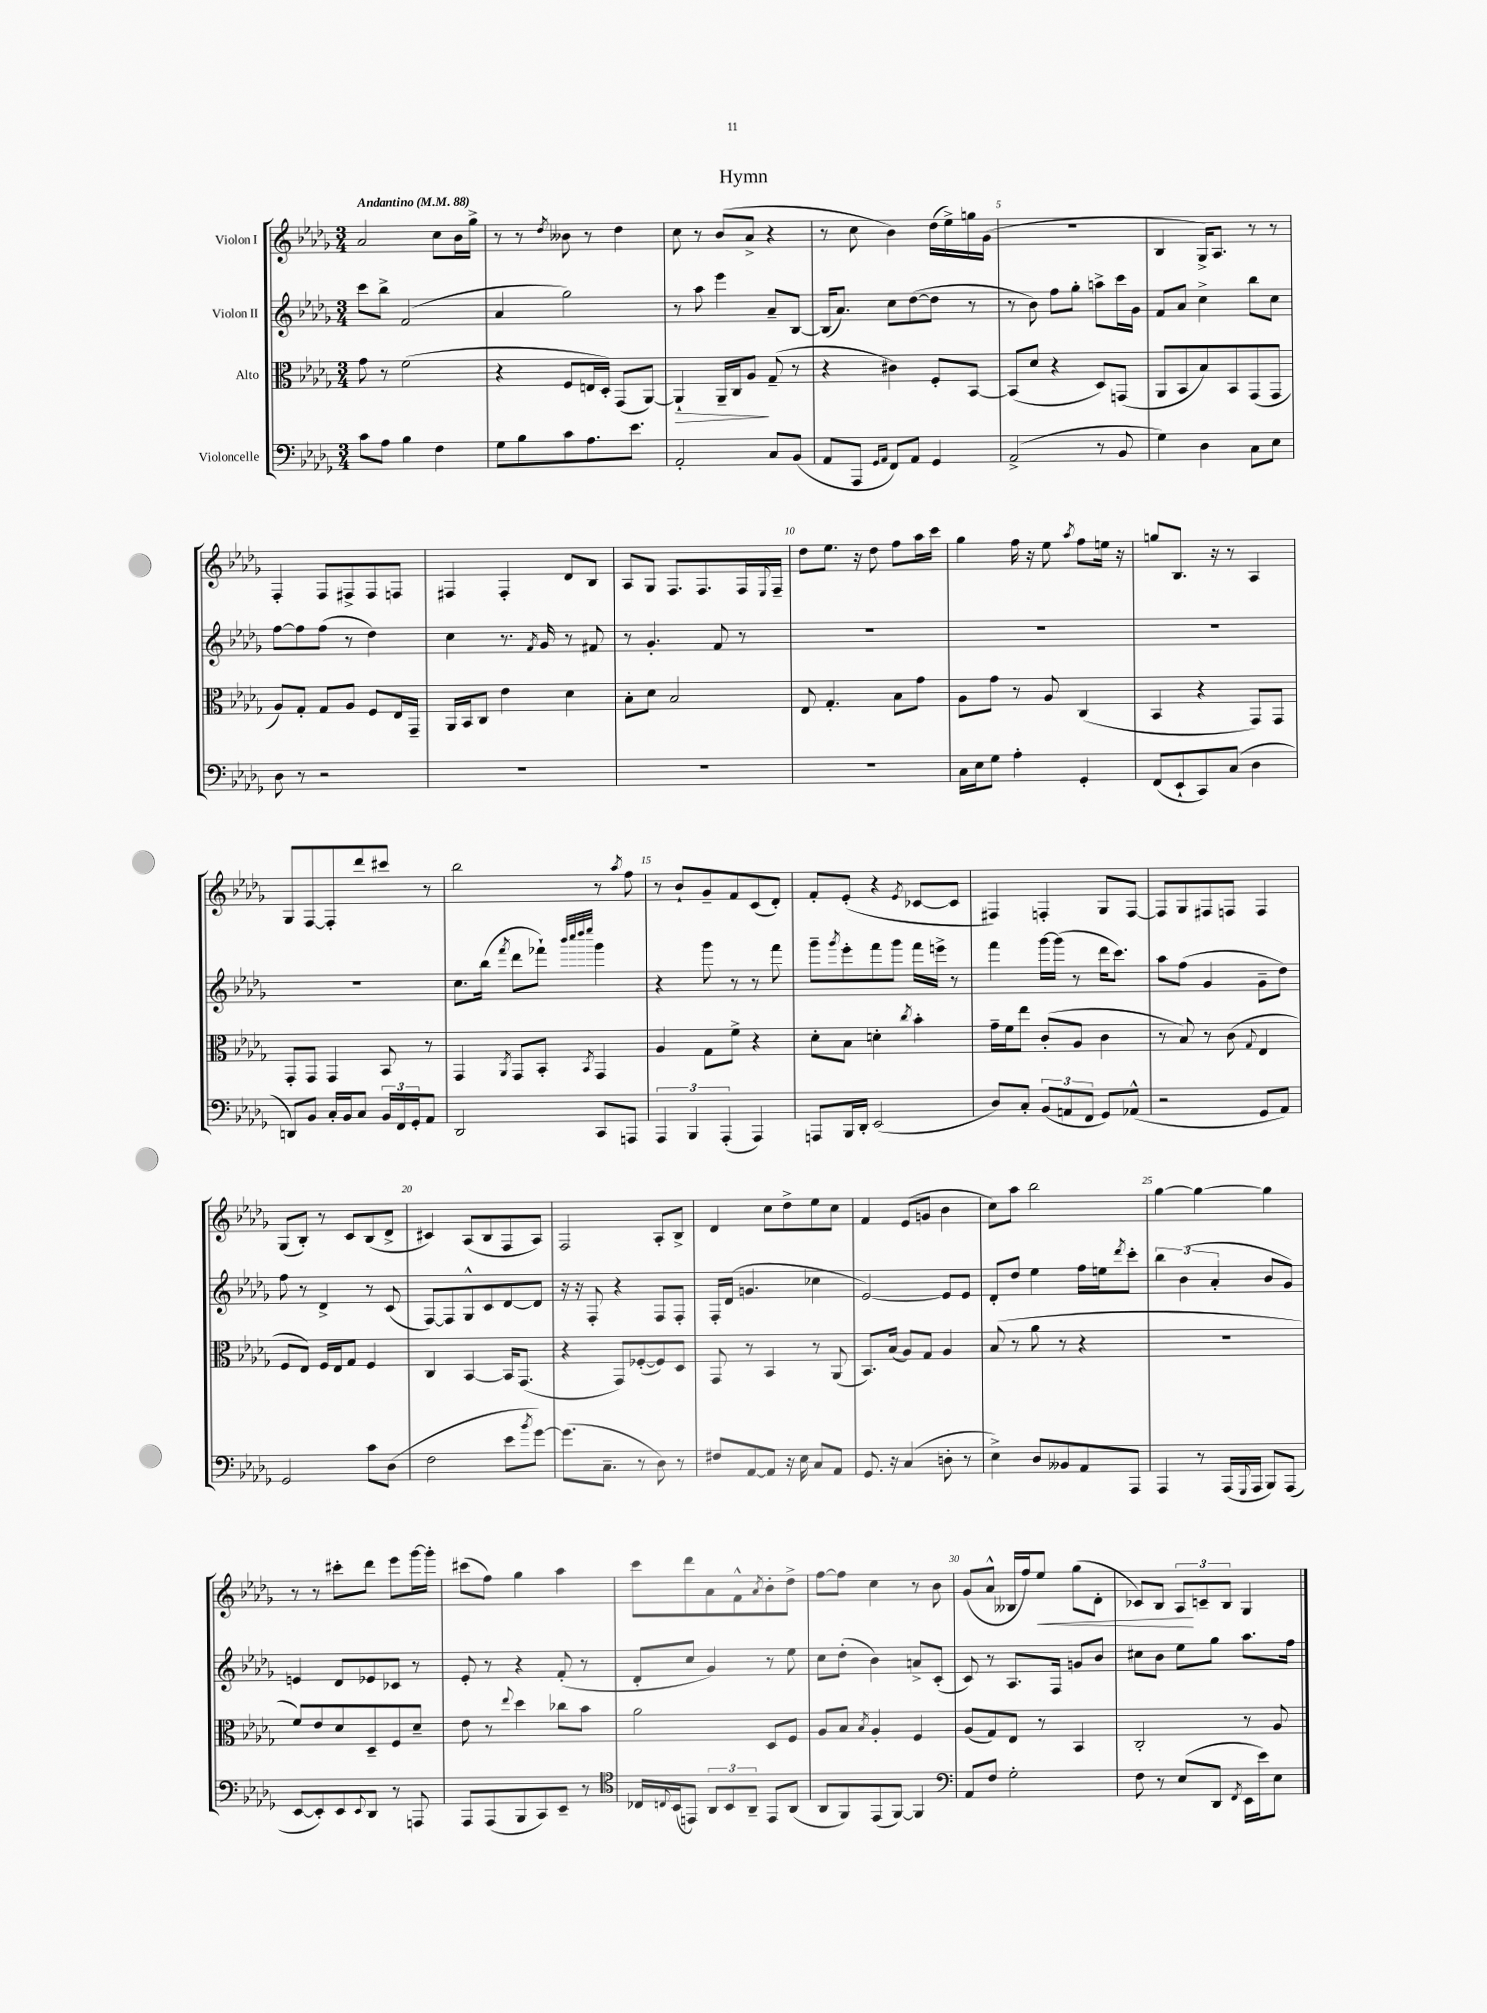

**kern	**kern	**kern	**kern
*staff4	*staff3	*staff2	*staff1
*clefF4	*clefC3	*clefG2	*clefG2
*k[b-e-a-d-g-]	*k[b-e-a-d-g-]	*k[b-e-a-d-g-]	*k[b-e-a-d-g-]
*M3/4	*M3/4	*M3/4	*M3/4
*MM88	*MM88	*MM88	*MM88
8c\L	8g-\	8ccc\L	2a-/
8A-\J	8r	8bb-^\J	.
4B-\	(2f\	(2f/	.
4F\	.	.	8cc\L
.	.	.	16b-\L
.	.	.	16gg-^\JJ
=	=	=	=
8G-\L	4r	4a-/	8r
8B-\	.	.	8r
.	.	.	8qdd-/
8c\	8F/L	2gg-\)	8b--\
8.A-\	16E/L	.	8r
.	16D-'/JJ)	.	.
.	(8GG-/L	.	4dd-\
8.e-\J	.	.	.
.	[8AA-/J)	.	.
=	=	=	=
2AA-'/	4AA-`/]	8r	8cc\
.	.	8aa-\	8r
.	16AA-~/LL	4eee-\	(8b-/L
.	16C/J	.	.
.	8A-/J	.	8a-^/J
8C/L	(8G-~/	8a-~/L	4r
(8BB-/J	8r	[8B-/J	.
=	=	=	=
8AA-/L	4r	(16B-/]LK	8r
.	.	8.a-/J)	.
8AAA-/J	.	.	8cc\
16qqGG-/LL	.	.	.
16qqAA-/JJ	.	.	.
8FF/L)	4c#\)	8cc\L	4b-\)
8AA-/J	.	([8dd-\	.
4GG-/	8F'/L	8dd-\]J	(16dd-\LL
.	.	.	16ee-^\)
.	[8BB-/J	8r	16gg\
.	.	.	(16g-\JJ
=	=	=	=
(2AA-^/	(8BB-/]L	8r	2.r
.	8d-/J	8b-\)	.
.	4r	8ff\L	.
.	.	8gg-'\J	.
8r	8D-/L)	8aa^\L	.
8BB-/	(8GG/J	16ccc\L	.
.	.	16g-\JJ	.
=	=	=	=
4G-\)	8AA-/L	8f/L	4B-/
.	8BB-/	8a-/J	.
4D-\	8B-/)	4cc^\	16G-^/LK)
.	.	.	8.A-/J
.	8BB-/	.	.
8C\L	(8GG-/	8bb-\L	8r
8E-\J	8GG-/J	8cc\J	8r
=	=	=	=
8D-\	8A-/L)	[8ff\L	4F'/
8r	8G-'/J	8ff\]	.
2r	8G-/L	(8ff\J	8F/L
.	8A-/J	8r	8F#^/
.	8F/L	4dd-\)	8F#/
.	16E-/L	.	8F/J
.	16GG-~/JJ	.	.
=	=	=	=
2.r	16AA-/LL	4cc\	4F#/
.	16BB-/J	.	.
.	8C/J	.	.
.	4e-\	8.r	4F#'/
.	.	8qf/	.
.	.	16g-/	.
.	4d-\	8r	8d-/L
.	.	8f#/	8B-/J
=	=	=	=
2.r	8B-'\L	8r	8A-/L
.	8d-\J	4.g-'/	8G-/J
.	2B-/	.	8.F/L
.	.	.	8.F/
.	.	8f/	.
.	.	8r	16F/L
.	.	.	8qqE-/
.	.	.	16F~/JJ
=	=	=	=
2.r	8E-/	2.r	8dd-\L
.	4.G-'/	.	8.ee-\J
.	.	.	16r
.	.	.	8dd-\
.	8B-\L	.	8ff\L
.	8g-\J	.	16aa-\L
.	.	.	16ccc\JJ
=	=	=	=
16C\LL	8A-\L	2.r	4gg-\
16E-\J	.	.	.
8G-\J	8g-\J	.	.
4A-'\	8r	.	16ff\
.	.	.	16r
.	8A-/	.	8ee-\
.	.	.	8qaa-/
4GG-'/	(4C/	.	8ff\L
.	.	.	16ee\Jk
.	.	.	16r
=	=	=	=
(8FF/L	4BB-/	2.r	8gg/L
8EE-`/	.	.	8.B-/J
8CC/)	4r	.	.
.	.	.	16r
(8C/J	.	.	8r
4D-\	8GG-/L)	.	4A-/
.	8GG-/J	.	.
=	=	=	=
8DD/L)	8GG-'/L	2.r	8G-/L
8BB-/J	8GG-/J	.	[8F/
16C'/LL	4GG-/	.	8F'/]
16BB-/J	.	.	.
8C/J	.	.	8ddd-/
24BB-/LL	8BB-/	.	8ccc#/J
24FF/	.	.	.
24GG-'/J	.	.	.
8AA-/J	8r	.	8r
=	=	=	=
2DD-/	4GG-/	8.cc\L	2bb-\
.	.	(16bb-\Jk	.
.	8qAA-/	8qfff/	.
.	8GG-/L	8ddd-\L	.
.	8BB-'/J	8fff-`\J)	.
.	.	32qqbbb-/LLL	.
.	.	32qqcccc/	.
.	.	32qqdddd-/	.
.	8qBB-/	32qqeeee-/JJJ	.
8CC/L	4GG-/	4ggg-\	8r
.	.	.	8qaa-/
8AAA/J	.	.	8ff\
=	=	=	=
6AAA-/	4A-/	4r	8r
.	.	.	8b-`/L
6BBB-/	.	.	.
.	8G-\L	8ggg-\	8g-~/
(6AAA-'/	.	.	.
.	8f^\J	8r	8f/
4AAA-/)	4r	8r	(8c/
.	.	8fff\	8d-'/J)
=	=	=	=
8AAA/L	8d-'\L	8ggg-~\L	8f'/L
.	.	8qggg-/	.
16BBB-/L	8B-\J	8eee-'\	(8e-'/J
16DD-'/JJ	.	.	.
(2EE-/	4d'\	8fff\	4r
.	.	8ggg-\J	.
.	8qcc/	.	8qe-/
.	4b-'\	16fff\LL	[8c-/L
.	.	16eee^\JJ	.
.	.	8r	8c-/]J
=	=	=	=
8D-/L)	16g-~\LL	4fff\	4F#/)
.	16f\J	.	.
8C'/J	8ee-\J	.	.
(12BB-/L	(8c'/L	[16ggg-\LL	4F'/
.	.	(16ggg-\]JJ	.
12AA/	.	.	.
.	8A-/J	8r	.
12FF/J	.	.	.
8GG-/L)	4c\	16ddd-\LK	8G-/L
.	.	8.ccc\J)	.
(8AA-^^/J	.	.	[8F/J
=	=	=	=
2r	8r	8aa-\L	8F/]L
.	8B-/)	(8ff\J	8G-/
.	8r	4g-/	8F#/
.	(8c\	.	8F/J
.	8qqG-/	.	.
8GG-/L	4E-/	8g-~\L	4F/
8AA-/J)	.	8dd-\J)	.
=	=	=	=
2GG-/	8F/L	8ff\	(8G-/L
.	8E-/J)	8r	8B-'/J)
.	16F/LL	4d-^/	8r
.	16E-/J	.	.
.	8G-/J	.	8c/L
8c\L	4F/	8r	(8B-/
(8D-\J	.	(8c/	8d-^/J
=	=	=	=
2F\	4C/	[8F/L)	4c#/)
.	.	8F/]	.
.	[4BB-/	8G-^^/	(8A-/L
.	.	8c/	8B-/
8e-\L	16BB-/]LK	[8d-/	8F/
.	(8.GG-/J	.	.
8qb-/	.	.	.
[8g-\J)	.	8d-/]J	8A-/J)
=	=	=	=
(8.g-\]L	4r	16r	2F/
.	.	16r	.
.	.	8F'/	.
8.C~\J	.	.	.
.	8GG-/L)	4r	.
8r	([8F-'/	.	.
8D-\)	8F-/])	8F/L	8A-'/L
8r	8D-/J	8F'/J	8B-^/J
=	=	=	=
8F#/L	8GG-/	16F'/LL	4d-/
.	.	(16d-/JJ	.
[8AA-/	8r	4.g/	.
8AA-/]J	4BB-/	.	8cc\L
16r	.	.	8dd-^\
16E-\	.	.	.
8C/L	8r	4cc-\	8ee-\
8AA-/J	(8AA-/	.	8cc\J
=	=	=	=
8.GG-/	8.BB-/L)	[2e-/)	4f/
16r	(16B-/Jk	.	.
(4C/	8A-/L)	.	(8e-/L
.	8G-/J	.	8g/J
8D'\	4A-/	8e-/]L	4b-\
8r	.	8e-/J	.
=	=	=	=
4E-^\)	(8B-/	8d-'/L	8cc\L)
.	8r	8dd-/J	8aa-\J
8D-/L	8a-\	4ee-\	2bb-\
8BB--/	8r	.	.
8AA-/	4r	16ff\LL	.
.	.	16ee\J	.
.	.	8qddd-/	.
8AAA-/J	.	8ccc'\J	.
=	=	=	=
4AAA-/	2.r	6bb-\	[4gg-\
.	.	(6b-\	.
8r	.	.	4gg-\_
.	.	6a-'/	.
(16AAA-/LL	.	.	.
8qqGGG-/	.	.	.
16AAA-/JJ	.	.	.
8BBB-/L)	.	8b-/L	4gg-\]
(8AAA-/J	.	8g-/J)	.
=	=	=	=
[8EE-/L	8f/L)	4e/	8r
8EE-'/])	8e-/	.	8r
8EE-/	8d-/	8d-/L	8ccc#'\L
8qqEE-/	.	.	.
8DD-/J	8D-~/	8e-/	8ddd-\J
8r	8F/	8c-/J	8eee-\L
8AAA/	8d-~/J	8r	[16ggg-\L
.	.	.	16ggg-'\]JJ
=	=	=	=
8AAA-/L	8e-\	8e-'/	(8ccc#\L
(8AAA-/	8r	8r	8ff\J)
.	8qqee-/	.	.
8BBB-/	4dd-\	4r	4gg-\
8CC/)	.	.	.
8EE-~/J	8cc-\L	(8f'/	4aa-\
8r	8b-\J	8r	.
=	=	=	=
*clefC4	*	*	*
16C-/LL	2a-\	8d-'/L	8ccc\L
8qqC/	.	.	.
(16BB-/J	.	.	.
8EE/J)	.	8cc/J	8ddd-\
12AA-/L	.	4g-/)	8a-\
12BB-/	.	.	.
.	.	.	8f^^\
12AA-~/J	.	.	.
.	.	.	8qa-/
8EE/L	8D-/L	8r	8b-'\
(8AA-/J	8F/J	8ee-\	8dd-^\J
=	=	=	=
8AA-/L	8A-/L	8cc\L	[8ff\L
8FF/)	8B-/J	(8dd-'\J	8ff\]J
.	8qB-/	.	.
(8EE-/	4A-'/	4b-\)	4cc\
[8FF/J)	.	.	.
4FF/]	4F/	8a^/L	8r
.	.	(8c'/J	8b-\
=	=	=	=
*clefF4	*	*	*
8AA-/L	(8A-/L	8c/)	(8g-/L
8F/J	8G-/)	8r	8a-^^/J
2G-'\	8E-/J	8.A-/L	16B--/LL
.	.	.	16ff/J)
.	8r	.	8ee-/J
.	.	16F/Jk	.
.	4BB-/	8g/L	(8gg-\L
.	.	8b-/J	8d-'\J
=	=	=	=
8F\	2C'/	8cc#\L	8c-/L)
8r	.	8b-\J	8B-/J
(8E-/L	.	8ee-\L	12A-/L
.	.	.	12c~/
8DD-/J	.	8gg-\J	.
.	.	.	12B-/J
8qFF/	.	.	.
16EE-\LL	8r	8.aa-\L	4G-/
16e-\J)	.	.	.
8E-\J	8A-/	.	.
.	.	16ff\Jk	.
==	==	==	==
*-	*-	*-	*-
